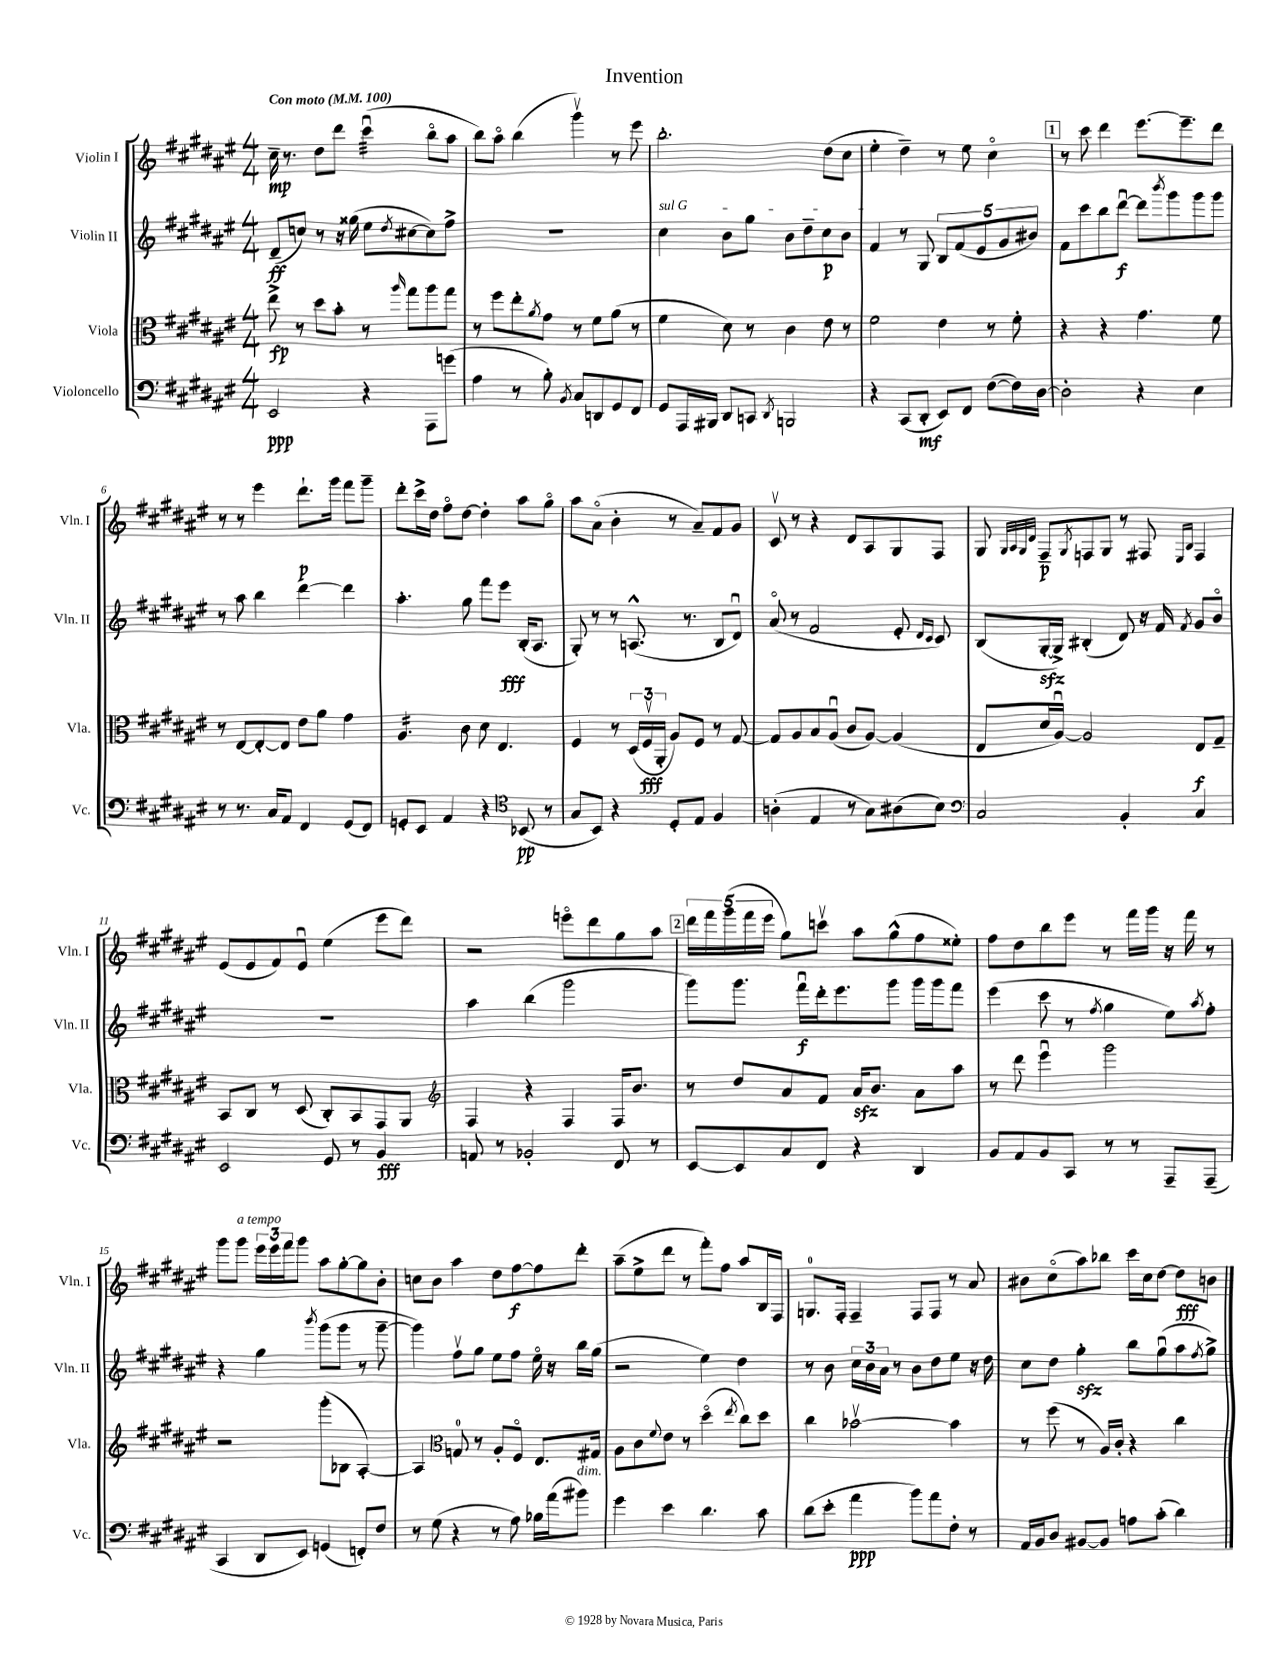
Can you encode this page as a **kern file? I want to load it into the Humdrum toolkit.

**kern	**kern	**kern	**kern
*staff4	*staff3	*staff2	*staff1
*clefF4	*clefC3	*clefG2	*clefG2
*k[f#c#g#d#a#e#]	*k[f#c#g#d#a#e#]	*k[f#c#g#d#a#e#]	*k[f#c#g#d#a#e#]
*M4/4	*M4/4	*M4/4	*M4/4
*MM100	*MM100	*MM100	*MM100
2EE#	8ee#^	(8d#~	16cc#~
.	.	.	8.r
.	8r	8cc)	.
.	8dd#	8r	8dd#
.	8b'	16r	8ddd#
.	.	(16gg##	.
4r	8r	8ee#	(4ccc#u
.	16qqaa#	8qdd#	.
.	8gg#	[8cc#	.
8AAA#	8aa#	8cc#])	8bbo
(8g	8gg#	8ff#^	8aa#
=	=	=	=
4A#	8r	1r	8bb)
.	8ff#	.	8aa#o
8r	8ee#'	.	(4bb
.	8qa#	.	.
8B')	8g#	.	.
8qBB	.	.	.
8C#	8r	.	4ggg#v)
8DD	8f#	.	.
8GG#	(8a#	.	8r
8FF#	8r	.	8eee#
=	=	=	=
8GG#	4f#	4cc#	2.bb'
16AAA#	.	.	.
16BBB#	.	.	.
8DD#	8d#)	8b	.
8CC	8r	8gg#	.
8qDD#	.	.	.
2BBB	4c#	8b	.
.	.	8dd#~	.
.	8e#	8cc#	(8dd#
.	8r	8b	8cc#
=	=	=	=
4r	2f#	4f#	4ee#'
(8CC#	.	8r	4dd#~)
8DD#'	.	8G#	.
8EE#)	4e#	10B	8r
.	.	(10f#	.
8FF#	.	.	8ee#
.	.	10e#	.
([8F#	8r	.	4cc#o
.	.	10g#	.
16F#])	8f#'	.	.
.	.	10b#)	.
[16D#	.	.	.
=	=	=	=
2D#']	4r	8f#	8r
.	.	8ccc#	8ccc#
.	4r	8bb	4ddd#
.	.	[8ddd#u	.
4r	4.g#	8ddd#]	[8.eee#
.	.	8qbbb	.
.	.	8ggg#	.
.	.	.	8.eee#~]
4E#	.	8ggg#	.
.	8f#	8ggg#	8ddd#
=	=	=	=
8r	8r	8r	8r
8.r	[8E#	8aa#	8r
.	8E#'_	4bb	4eee#
16C#	.	.	.
8AA#	8E#]	.	.
4FF#	8e#	[4ddd#	8.ddd#`
.	8a#	.	.
.	.	.	16ggg#
(8GG#	4g#	4ddd#]	8fff#
8FF#)	.	.	8ggg#~
=	=	=	=
8GG'	4.A#	4.aa#'	8ddd#'
8EE#	.	.	16ccc#^
.	.	.	16dd#
4AA#	.	.	8ff#o
.	8c#	8gg#	[8dd#
4r	8d#	8fff#	4dd#']
.	4.E#	8eee#	.
*clefC4	*	*	*
(8BB-	.	(16B'	8aa#
.	.	8.A#	.
8r	.	.	8gg#o
=	=	=	=
8G#	4F#	8G#')	8aa#
8BB)	.	8r	(8a#o
4r	8r	8r	4b'
.	(24D#	(8.A^^	.
.	24F#v	.	.
.	24AA#'	.	.
8D#'	8A#)	.	8r
.	.	8.r	.
8E#	8F#	.	8a#~)
4F#	8r	8B	8f#
.	[8G#	8d#u)	8g#
=	=	=	=
(4A'	8G#]	(8a#o	8c#v
.	8A#	8r	8r
4E#	8B	2f#	4r
.	(8A#u	.	.
8r	8c#	.	8d#
8G#)	[8A#)	.	8A#
(8A#	(4A#]	8e#'	8G#
.	.	16qqd#	.
.	.	16qqc#	.
8B)	.	8c#)	8F#
=	=	=	=
*clefF4	*	*	*
2C#	8E#	(8B	8G#
.	.	.	32qqG#
.	.	.	32qqA#
.	.	.	32qqG#
.	.	.	32qqd#
.	16d#	[16G#'	8F#~
.	[16A#u)	16G#^])	.
.	.	.	8qG#
.	2A#]	(4B#'	8F
.	.	.	8G#
4BB'	.	8d#)	8r
.	.	16r	8F#
.	.	16f#	.
.	.	.	16qqE#
.	.	8qf#	16qqB
4C#	8E#	8g#	4F#
.	8G#~	8bo	.
=	=	=	=
2EE#	8BB	1r	(8e#
.	8C#	.	8e#
.	8r	.	8f#)
.	(8D#	.	8e#u
8GG#	8C#')	.	(4ee#
8r	8BB	.	.
4BB	8GG#	.	8eee#
.	8AA#	.	8ddd#)
=	=	=	=
*	*clefG2	*	*
8AA	4F#	4aa#	2r
8r	.	.	.
2BB-'	4r	(4bb	.
.	4F#	2ggg#	8eeeo
.	.	.	8ddd#
8FF#	16F#	.	8gg#
.	8.b	.	.
8r	.	.	8aa#
=	=	=	=
[8EE#	8r	8ggg#)	20ddd#
.	.	.	20fff#
.	.	.	(20ggg#
8EE#]	8dd#	8.ggg#	.
.	.	.	20fff#
.	.	.	20eee#
8C#	8a#	.	8gg#)
.	.	16fff#u	.
8FF#	8f#	16ddd#'	8cccv
.	.	8.eee#	.
4r	16a#	.	8aa#
.	8.b	.	.
.	.	8ggg#	(8gg#^^
4DD#	8a#	16ggg#	8ff#
.	.	16ggg#	.
.	8aa#	8fff#	8ee##')
=	=	=	=
8BB	8r	(4eee#	8ff#
8AA#	8ddd#	.	8dd#
8BB	4eee#u	8ccc#	8bb
8CC#	.	8r	8eee#
.	.	8qff#	.
8r	2ggg#	4gg#	8r
8r	.	.	16fff#
.	.	.	16ggg#
8AAA#~	.	8ee#)	16r
.	.	.	16fff#
.	.	8qaa#	.
(8AAA#~	.	8ff#'	8r
=	=	=	=
4CC#	2r	4r	8ggg#
.	.	.	8ggg#
8DD#	.	4gg#	24eee#
.	.	.	24eee#
.	.	.	24fff#
8EE#)	.	.	8ggg#
.	.	8qbbb	.
(4GG	(8ggg#'	(8ggg#	8aa#
.	8B-	8ggg#	[8gg#'
8FF')	[4A#')	8r	8gg#]
8F#	.	[8ggg#~	8b'
=	=	=	=
8r	4A#]	4ggg#])	8cc
(8G#	.	.	8b
*	*clefC3	*	*
4r	8G	8ff#v	4aa#
.	8r	8gg#	.
8r	8A#'	8ee#	8dd#
8A#)	8F#o	8ff#	[8ff#
16B-	8.E#	16ee#o	8ff#]
(16a#	.	16r	.
8b#)	.	16bb	8ddd#'
.	16G#	(16gg#	.
=	=	=	=
4g#	8A#	2r	(8aa#~
.	8c#	.	8ee#^
.	8qqf#	.	.
4e#	8e#	.	8ddd#
.	8r	.	8r
4.d#	(4dd#o	4ee#)	8fff#')
.	.	.	8ff#
.	8qee#	.	.
.	8cc#)	4dd#	8aa#
8c#	8dd#	.	16B
.	.	.	16F#
=	=	=	=
(8d#	4cc#	8r	8.G
8e#'	.	8b	.
.	.	.	16F#'
4a#	[2b-v	24cc#	4F#~
.	.	24b	.
.	.	24a#	.
.	.	8r	.
8b)	.	8b	8F#
8a#	.	8dd#	8F#
8F#'	4b-]	8ee#	8r
8r	.	16r	8a#
.	.	16dd#	.
=	=	=	=
16AA#	8r	8cc#	8b#
16BB	.	.	.
8D#	(8ff#	8dd#	(8cc#o
[8BB#	8r	4gg#'	8aa#)
8BB#]	16A#)	.	8bb-
.	16c#'	.	.
8A	4r	8bb	16ccc#
.	.	.	16cc#
(8c#'	.	(8gg#u	[8dd#
4d#)	4cc#	8aa#	8dd#]
.	.	8qff#	.
.	.	8gg#^)	8b
==	==	==	==
*-	*-	*-	*-
